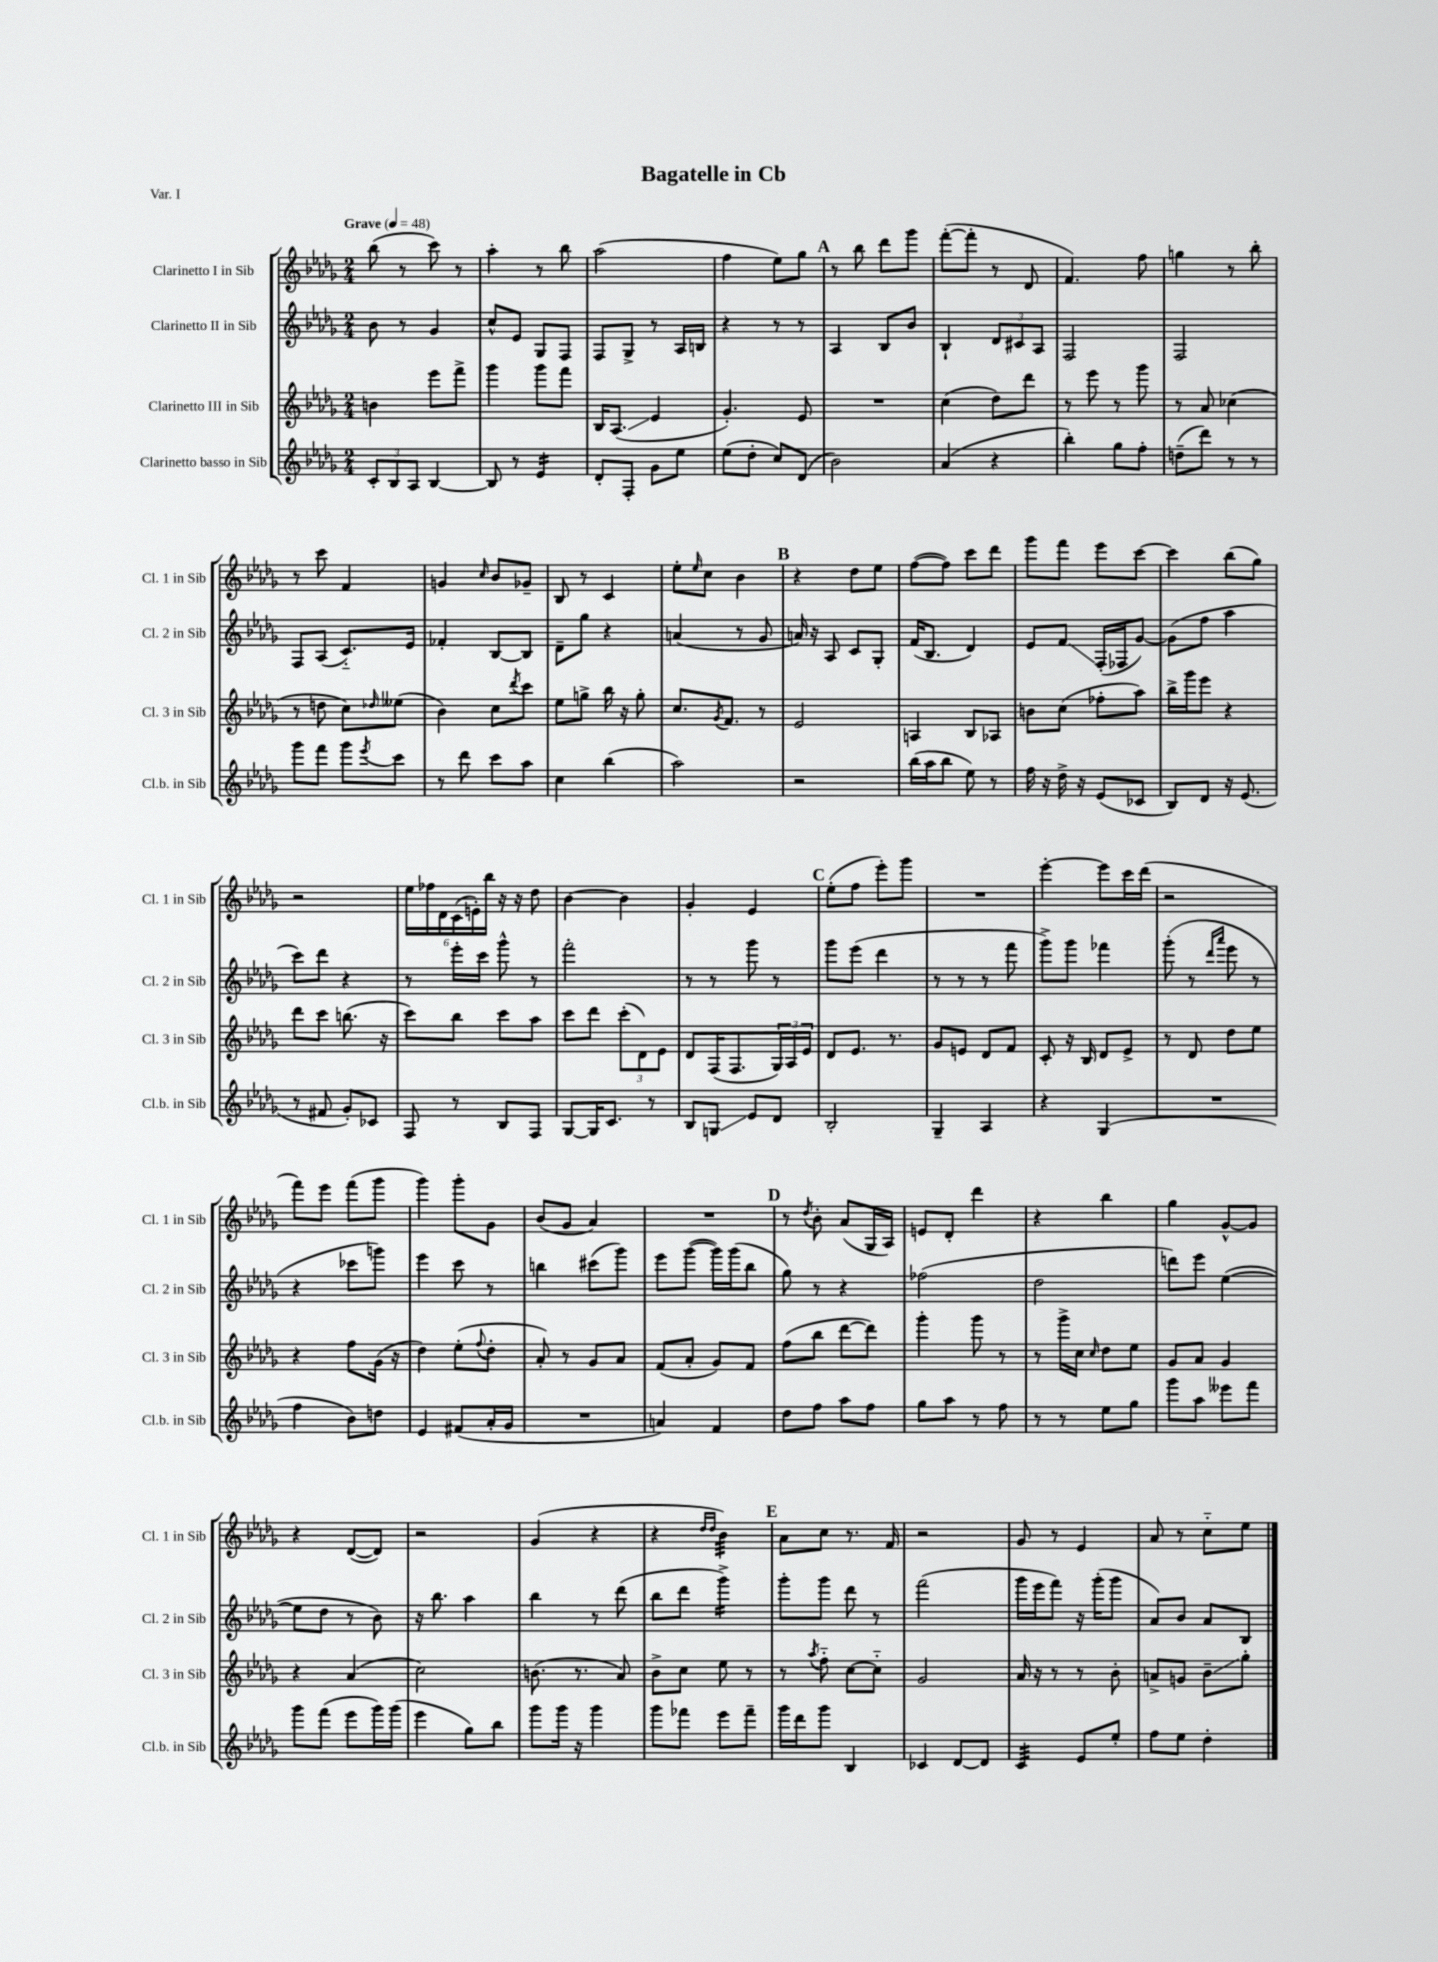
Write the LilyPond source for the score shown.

\header { title = "Bagatelle in Cb" piece = "Var. I" }
<<
\new StaffGroup <<
\new Staff = "s0" \with { instrumentName = "Clarinetto I in Sib" shortInstrumentName = "Cl. 1 in Sib" } {
    \clef treble \key des \major \numericTimeSignature \time 2/4 \tempo "Grave" 4 = 48
    bes''8( r8 c'''8) r8 |
    aes''4-. r8 bes''8 |
    aes''2( |
    f''4 ees''8) ges''8 |
    \mark \markup { \bold "A" } r8 bes''8 des'''8 ges'''8 |
    f'''8~-.( f'''8-. r8 des'8 |
    f'4.) f''8 |
    g''4 r8 bes''8-. |
    r8 c'''8 f'4 |
    g'4 \grace { c''16 } bes'8 ges'8-- |
    bes8 r8 c'4 |
    ees''8-. \grace { ees''16 } c''8 bes'4 |
    \mark \markup { \bold "B" } r4 des''8 ees''8 |
    f''8~( f''8) c'''8 des'''8 |
    ges'''8 f'''8 ees'''8 c'''8~ |
    c'''4 bes''8( ges''8) |
    r2 |
    \tuplet 6/4 { ees''16 fes''16 des'16 c'16( e'16-.) bes''16 } r16 r16 des''8 |
    bes'4~ bes'4 |
    ges'4-. ees'4 |
    \mark \markup { \bold "C" } ees''8-.( f''8 ees'''8-.) ges'''8 |
    R2 |
    ees'''4~-. ees'''8 c'''16 des'''16( |
    r2 |
    f'''8) ees'''8 f'''8( ges'''8 |
    ges'''4) ges'''8-. ges'8 |
    bes'8( ges'8 aes'4) |
    R2 |
    \mark \markup { \bold "D" } r8 \acciaccatura { des''8 } bes'8-. aes'8( ges16 aes16) |
    e'8 des'8-. des'''4 |
    r4 bes''4 |
    ges''4 ges'8~-^ ges'8 |
    r4 des'8~( des'8) |
    r2 |
    ges'4( r4 |
    r4 \grace { des''16 des''16 } bes'4:32) |
    \mark \markup { \bold "E" } aes'8 c''8 r8. f'16 |
    r2 |
    ges'8 r8 ees'4 |
    aes'8 r8 c''8-_ ees''8 \bar "|." |
}
\new Staff = "s1" \with { instrumentName = "Clarinetto II in Sib" shortInstrumentName = "Cl. 2 in Sib" } {
    \clef treble \key des \major \numericTimeSignature \time 2/4
    bes'8 r8 ges'4 |
    c''8-^ ees'8 ges8 f8 |
    f8 ges8-> r8 aes16 b16 |
    r4 r8 r8 |
    \mark \markup { \bold "A" } aes4 bes8 bes'8 |
    bes4-! \tuplet 3/2 { des'8 cis'8 aes8 } |
    f2 |
    f2 |
    f8 aes8( c'8.-_) ees'16 |
    fes'4-. bes8~ bes8 |
    des'8-- ges''8 r4 |
    a'4( r8 ges'8 |
    \mark \markup { \bold "B" } a'16) r16 aes8 c'8 ges8-. |
    f'16( bes8. des'4) |
    ees'8 f'8\glissando f16-.( fes16 ges'8~) |
    ges'8( f''8 aes''4 |
    c'''8) des'''8 r4 |
    r8 ees'''16-. c'''16 ges'''8-^ r8 |
    f'''2-. |
    r8 r8 ges'''8 r8 |
    \mark \markup { \bold "C" } ges'''8 ees'''8( des'''4 |
    r8 r8 r8 f'''8 |
    ges'''8->) ges'''8 fes'''4 |
    ges'''8-.( r8 \grace { des'''16 aes'''16 } ees'''8 r8 |
    r4 ces'''8 g'''8) |
    ees'''4 c'''8 r8 |
    b''4 cis'''8( ges'''8) |
    ees'''8 ges'''8~( ges'''16) ges'''16( bes''8 |
    \mark \markup { \bold "D" } ges''8) r8 r4 |
    fes''2( |
    des''2 |
    d'''8) ees'''8 ees''4~( |
    ees''8 des''8 r8 bes'8) |
    r16 bes''8. aes''4 |
    bes''4 r8 des'''8( |
    bes''8 des'''8 ges'''4:16->) |
    \mark \markup { \bold "E" } ges'''8-. ges'''8 des'''8 r8 |
    f'''2( |
    ges'''16 ees'''16 f'''8) r16 ges'''16-.( ges'''8 |
    aes'8) bes'8 aes'8 bes8 \bar "|." |
}
\new Staff = "s2" \with { instrumentName = "Clarinetto III in Sib" shortInstrumentName = "Cl. 3 in Sib" } {
    \clef treble \key des \major \numericTimeSignature \time 2/4
    b'4 ees'''8 f'''8-> |
    ges'''4 ges'''8 f'''8 |
    bes16 aes8.\glissando( ees'4 |
    ges'4.-.) ees'8 |
    \mark \markup { \bold "A" } R2 |
    c''4( des''8) des'''8 |
    r8 ees'''8 r8 ges'''8 |
    r8 aes'8 ces''4( |
    r8 d''8 c''8) \grace { des''16 } eeses''8( |
    bes'4) c''8 \acciaccatura { des'''8 } c'''8 |
    ees''8 g''8-> bes''16 r16 g''8-. |
    c''8. \acciaccatura { ges'8 } f'8. r8 |
    \mark \markup { \bold "B" } ees'2 |
    a4 bes8 aes8 |
    b'8 c''8( fes''8-. aes''8) |
    bes''16-> ges'''16 ees'''8 r4 |
    des'''8 c'''8 b''8.( r16 |
    c'''8) bes''8 c'''8 aes''8 |
    c'''8 des'''8 \tuplet 3/2 { c'''8-.( des'8) ees'8 } |
    des'8 f16( f8. \tuplet 3/2 { ges16) aes16 ees'16 } |
    \mark \markup { \bold "C" } des'8 ees'8. r8. |
    ges'8 e'8 des'8 f'8 |
    c'8-. r16 bes16 des'8 ees'8-> |
    r8 des'8 des''8 ees''8 |
    r4 f''8 ges'16( r16 |
    des''4) ees''8-.( \appoggiatura { f''8 } des''8-. |
    aes'8-.) r8 ges'8 aes'8 |
    f'8( aes'8-. ges'8) f'8 |
    \mark \markup { \bold "D" } f''8( bes''8 des'''8~ des'''8) |
    ges'''4-. ges'''8 r8 |
    r8 ges'''16-> c''16 \grace { c''16 } des''8 ees''8 |
    ges'8 aes'8 ges'4 |
    r4 aes'4( |
    c''2) |
    b'8.( r8. aes'8) |
    bes'8-> c''8 ees''8 r8 |
    \mark \markup { \bold "E" } r8 \acciaccatura { aes''8 } f''8-_ c''8~ c''8-_ |
    ges'2 |
    aes'16 r16 r8 r8 bes'8-. |
    a'8-> g'8 bes'8--\glissando ges''8-. \bar "|." |
}
\new Staff = "s3" \with { instrumentName = "Clarinetto basso in Sib" shortInstrumentName = "Cl.b. in Sib" } {
    \clef treble \key des \major \numericTimeSignature \time 2/4
    \tuplet 3/2 { c'8-. bes8 aes8 } bes4~ |
    bes8 r8 ees'4:16 |
    des'8-. f8-. ges'8 ees''8 |
    ees''8( des''8-. c''8) des'8( |
    \mark \markup { \bold "A" } bes'2) |
    aes'4( r4 |
    bes''4-.) ges''8 f''8-. |
    d''8--( des'''8) r8 r8 |
    ges'''8 f'''8 ges'''8 \acciaccatura { ees'''8 } c'''8 |
    r8 des'''8 c'''8 aes''8 |
    c''4 bes''4( |
    aes''2) |
    \mark \markup { \bold "B" } r2 |
    bes''16( aes''16 bes''8 ees''8) r8 |
    f''16 r16 des''16-> r16 ees'8( ces'8 |
    bes8) des'8 r16 ees'8.( |
    r8 fis'8 ges'8-.) ces'8 |
    f8 r8 bes8 f8 |
    ges8~ ges16 c'8. r8 |
    bes8 g8\glissando ees'8 des'8 |
    \mark \markup { \bold "C" } bes2-. |
    ges4-- aes4 |
    r4 ges4( |
    R2 |
    f''4 bes'8) d''8 |
    ees'4 fis'8( aes'16-. ges'16 |
    R2 |
    a'4) f'4 |
    \mark \markup { \bold "D" } des''8 f''8 aes''8 f''8 |
    ges''8 aes''8 r8 f''8 |
    r8 r8 ees''8 ges''8 |
    ges'''8 aes''8 eeses'''8 f'''8 |
    ges'''8 f'''8( ees'''8 ges'''16) ges'''16( |
    ees'''4 ges''8) bes''8 |
    ges'''8 ges'''16 r16 ges'''4 |
    ges'''8 fes'''8 ees'''8 fes'''8-- |
    \mark \markup { \bold "E" } ges'''16 des'''16 ges'''8 bes4 |
    ces'4 des'8~ des'8 |
    c'4:32 ees'8 ees''8-. |
    f''8 ees''8 des''4-. \bar "|." |
}
>>
>>
\layout { \context { \Score \remove "Bar_number_engraver" } }
